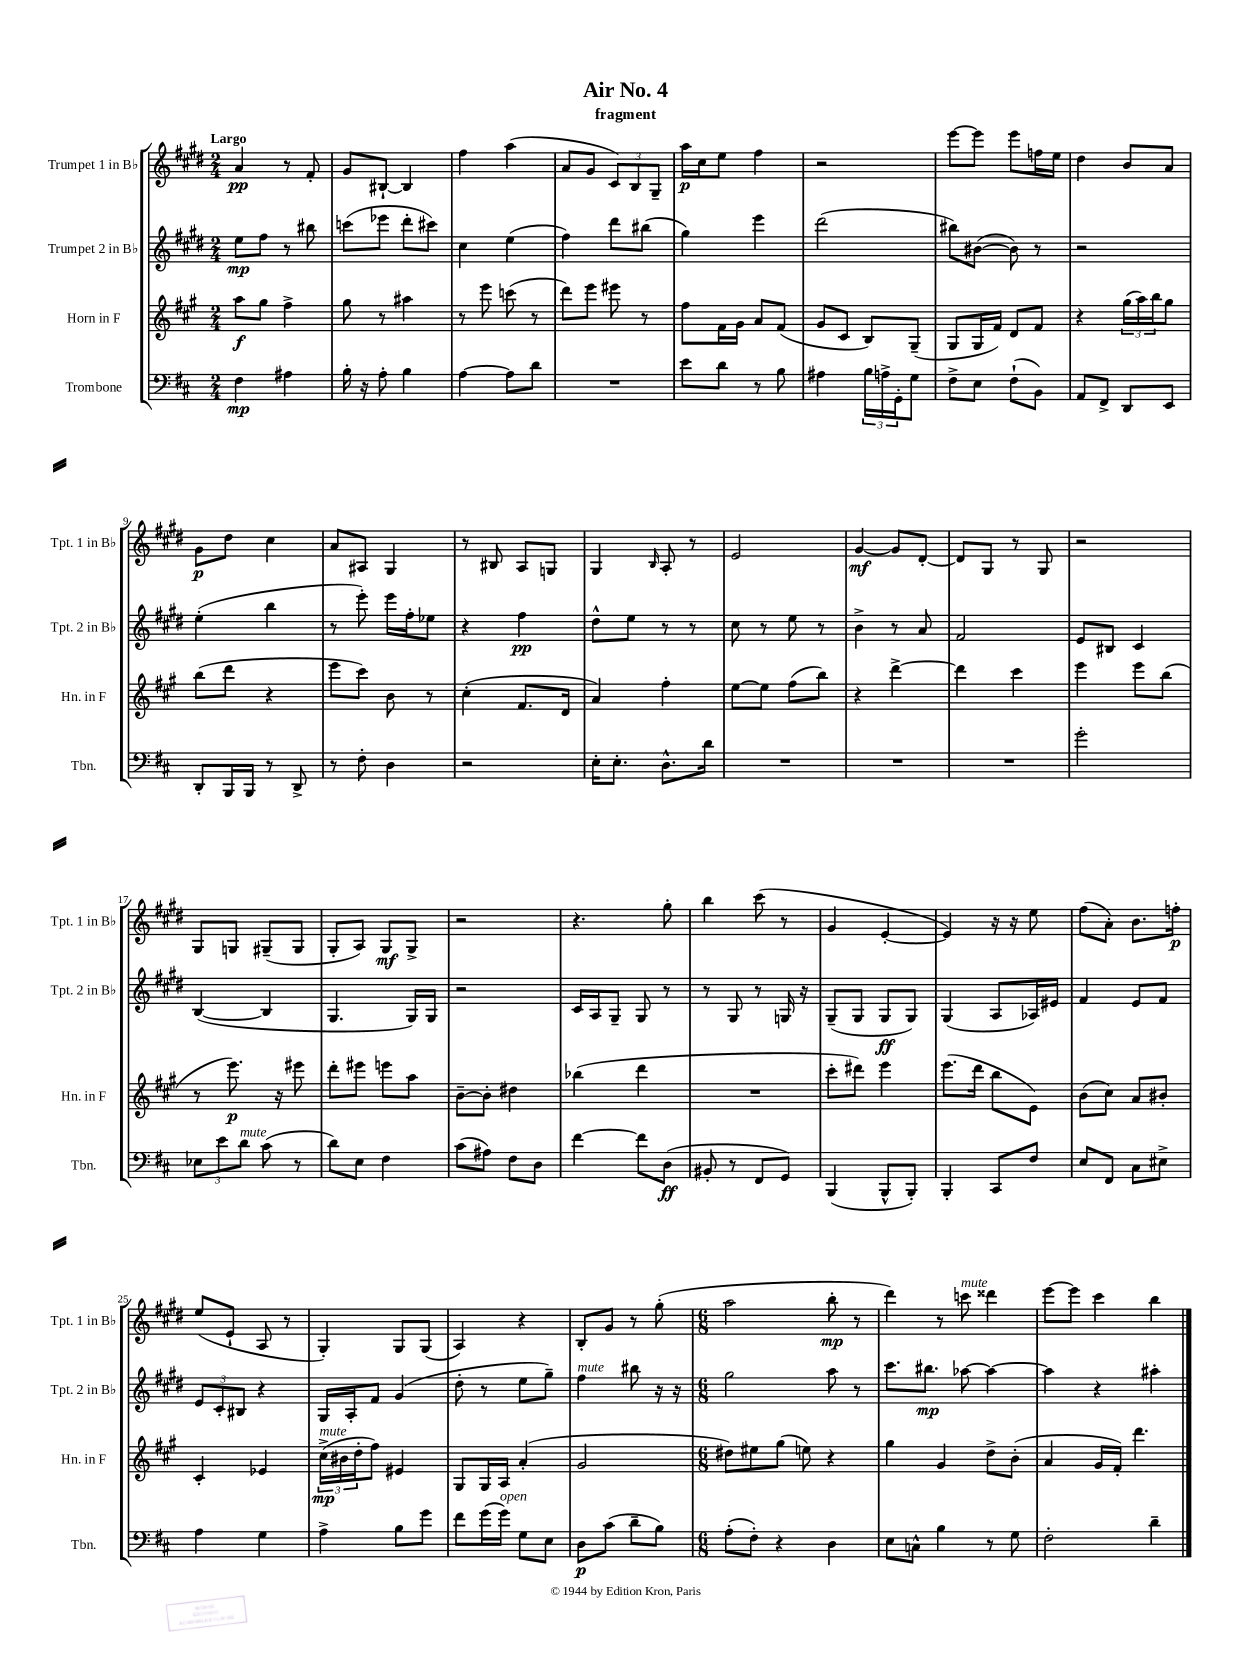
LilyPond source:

\header { title = "Air No. 4" subtitle = "fragment" }
<<
\new StaffGroup <<
\new Staff = "s0" \with { instrumentName = "Trumpet 1 in Bb" shortInstrumentName = "Tpt. 1 in Bb" } {
    \clef treble \key e \major \numericTimeSignature \time 2/4 \tempo "Largo"
    a'4\pp r8 fis'8-. |
    gis'8 bis8~-! bis4 |
    fis''4 a''4( |
    a'8 gis'8 \tuplet 3/2 { cis'8) b8 gis8-- } |
    a''16\p cis''16 e''8 fis''4 |
    r2 |
    e'''8~ e'''8 e'''8 f''16 e''16 |
    dis''4 b'8 a'8 |
    gis'8\p dis''8 cis''4 |
    a'8 ais8 gis4 |
    r8 bis8 a8 g8 |
    gis4 \grace { b16 } a8-. r8 |
    e'2 |
    gis'4~\mf gis'8 dis'8~-. |
    dis'8 gis8 r8 gis8 |
    r2 |
    gis8 g8 gis8--( gis8 |
    gis8-. a8) gis8\mf gis8-> |
    r2 |
    r4. gis''8-. |
    b''4 cis'''8( r8 |
    gis'4 e'4~-. |
    e'4) r16 r16 e''8 |
    fis''8( a'8-.) b'8. f''16-.\p |
    e''8( e'8-! a8 r8 |
    gis4-.) gis8 gis8( |
    a4) r4 |
    b8-. gis'8 r8 gis''8-.( |
    \numericTimeSignature \time 6/8 a''2 b''8-.\mp r8 |
    dis'''4) r8 c'''8^\markup { \italic "mute" } disis'''4 |
    e'''8~ e'''8 cis'''4 b''4 \bar "|." |
}
\new Staff = "s1" \with { instrumentName = "Trumpet 2 in Bb" shortInstrumentName = "Tpt. 2 in Bb" } {
    \clef treble \key e \major \numericTimeSignature \time 2/4
    e''8\mp fis''8 r8 bis''8 |
    c'''8( ees'''8 dis'''8-. cis'''8) |
    cis''4 e''4( |
    fis''4) dis'''8 bis''8( |
    gis''4) e'''4 |
    dis'''2( |
    bis''8) bis'8~( bis'8) r8 |
    r2 |
    e''4-.( b''4 |
    r8 e'''8-.) e'''16 fis''16-. ees''8 |
    r4 fis''4\pp |
    dis''8-^ e''8 r8 r8 |
    cis''8 r8 e''8 r8 |
    b'4-> r8 a'8 |
    fis'2 |
    e'8 bis8 cis'4 |
    b4~( b4 |
    gis4. gis16) gis16 |
    r2 |
    cis'16 a16 gis8-- gis8 r8 |
    r8 gis8 r8 g16 r16 |
    gis8--( gis8 gis8\ff gis8) |
    gis4( a8 aes16) eis'16 |
    fis'4 e'8 fis'8 |
    \tuplet 3/2 { e'8 cis'8-. bis8 } r4 |
    gis16 a16-. fis'8 gis'4( |
    dis''8-. r8 e''8 gis''8--) |
    fis''4^\markup { \italic "mute" } bis''8 r16 r16 |
    \numericTimeSignature \time 6/8 gis''2 a''8 r8 |
    cis'''8. bis''8.\mp aes''8~ aes''4~ |
    aes''4 r4 ais''4-. \bar "|." |
}
\new Staff = "s2" \with { instrumentName = "Horn in F" shortInstrumentName = "Hn. in F" } {
    \clef treble \key a \major \numericTimeSignature \time 2/4
    a''8\f gis''8 fis''4-> |
    gis''8 r8 ais''4 |
    r8 e'''8 c'''8( r8 |
    d'''8) e'''8 eis'''8 r8 |
    fis''8 fis'16 gis'16 a'8 fis'8( |
    gis'8 cis'8 b8) gis8--( |
    gis8 gis16 fis'16) d'8 fis'8 |
    r4 \tuplet 3/2 { gis''16( a''16) b''16 } gis''8 |
    b''8( d'''8 r4 |
    e'''8 cis'''8) b'8 r8 |
    cis''4-.( fis'8. d'16 |
    a'4) fis''4-. |
    e''8~ e''8 fis''8( b''8) |
    r4 d'''4~-> |
    d'''4 cis'''4 |
    e'''4 e'''8 b''8( |
    r8 e'''8.\p) r16 eis'''8 |
    d'''8-. eis'''8 e'''8 a''8 |
    b'8~-- b'8-. dis''4 |
    bes''4( d'''4 |
    R2 |
    cis'''8-. dis'''8) e'''4 |
    e'''8.( d'''16 b''8 e'8) |
    b'8( cis''8) a'8 bis'8-. |
    cis'4-. ees'4 |
    \tuplet 3/2 { cis''16->\mp^\markup { \italic "mute" }( bis'16 d''16-. } fis''8) eis'4 |
    gis8 gis16 a16 a'4-.( |
    gis'2 |
    \numericTimeSignature \time 6/8 dis''8) eis''8 gis''8( e''8) r4 |
    gis''4 gis'4 d''8-> b'8-.( |
    a'4 gis'16 fis'16-.) d'''4. \bar "|." |
}
\new Staff = "s3" \with { instrumentName = "Trombone" shortInstrumentName = "Tbn." } {
    \clef bass \key d \major \numericTimeSignature \time 2/4
    fis4\mp ais4 |
    b16-. r16 a8-. b4 |
    a4~ a8 d'8 |
    R2 |
    e'8 d'8 r8 b8 |
    ais4 \tuplet 3/2 { b16 a16-> g,16-. } g8 |
    fis8-> e8 fis8-!( b,8) |
    a,8 fis,8-> d,8 e,8 |
    d,8-. b,,16 b,,16 r8 d,8-> |
    r8 fis8-. d4 |
    r2 |
    e16-. e8.-. d8.-^ d'16 |
    R2 |
    R2 |
    R2 |
    g'2-. |
    \tuplet 3/2 { ees8 e'8 d'8^\markup { \italic "mute" } } cis'8( r8 |
    d'8) e8 fis4 |
    cis'8( ais8) fis8 d8 |
    fis'4~ fis'8 d8\ff( |
    bis,8-. r8 fis,8 g,8) |
    b,,4( b,,8-^ b,,8-.) |
    b,,4-. cis,8 fis8 |
    e8 fis,8 cis8 eis8-> |
    a4 g4 |
    a4-> b8 g'8 |
    fis'8 g'16( g'16^\markup { \italic "open" }) g8 e8 |
    d8\p cis'8( d'8-- b8) |
    \numericTimeSignature \time 6/8 a8-.( fis8-.) r4 d4 |
    e8 c8-^ b4 r8 g8 |
    fis2-. d'4-- \bar "|." |
}
>>
>>
